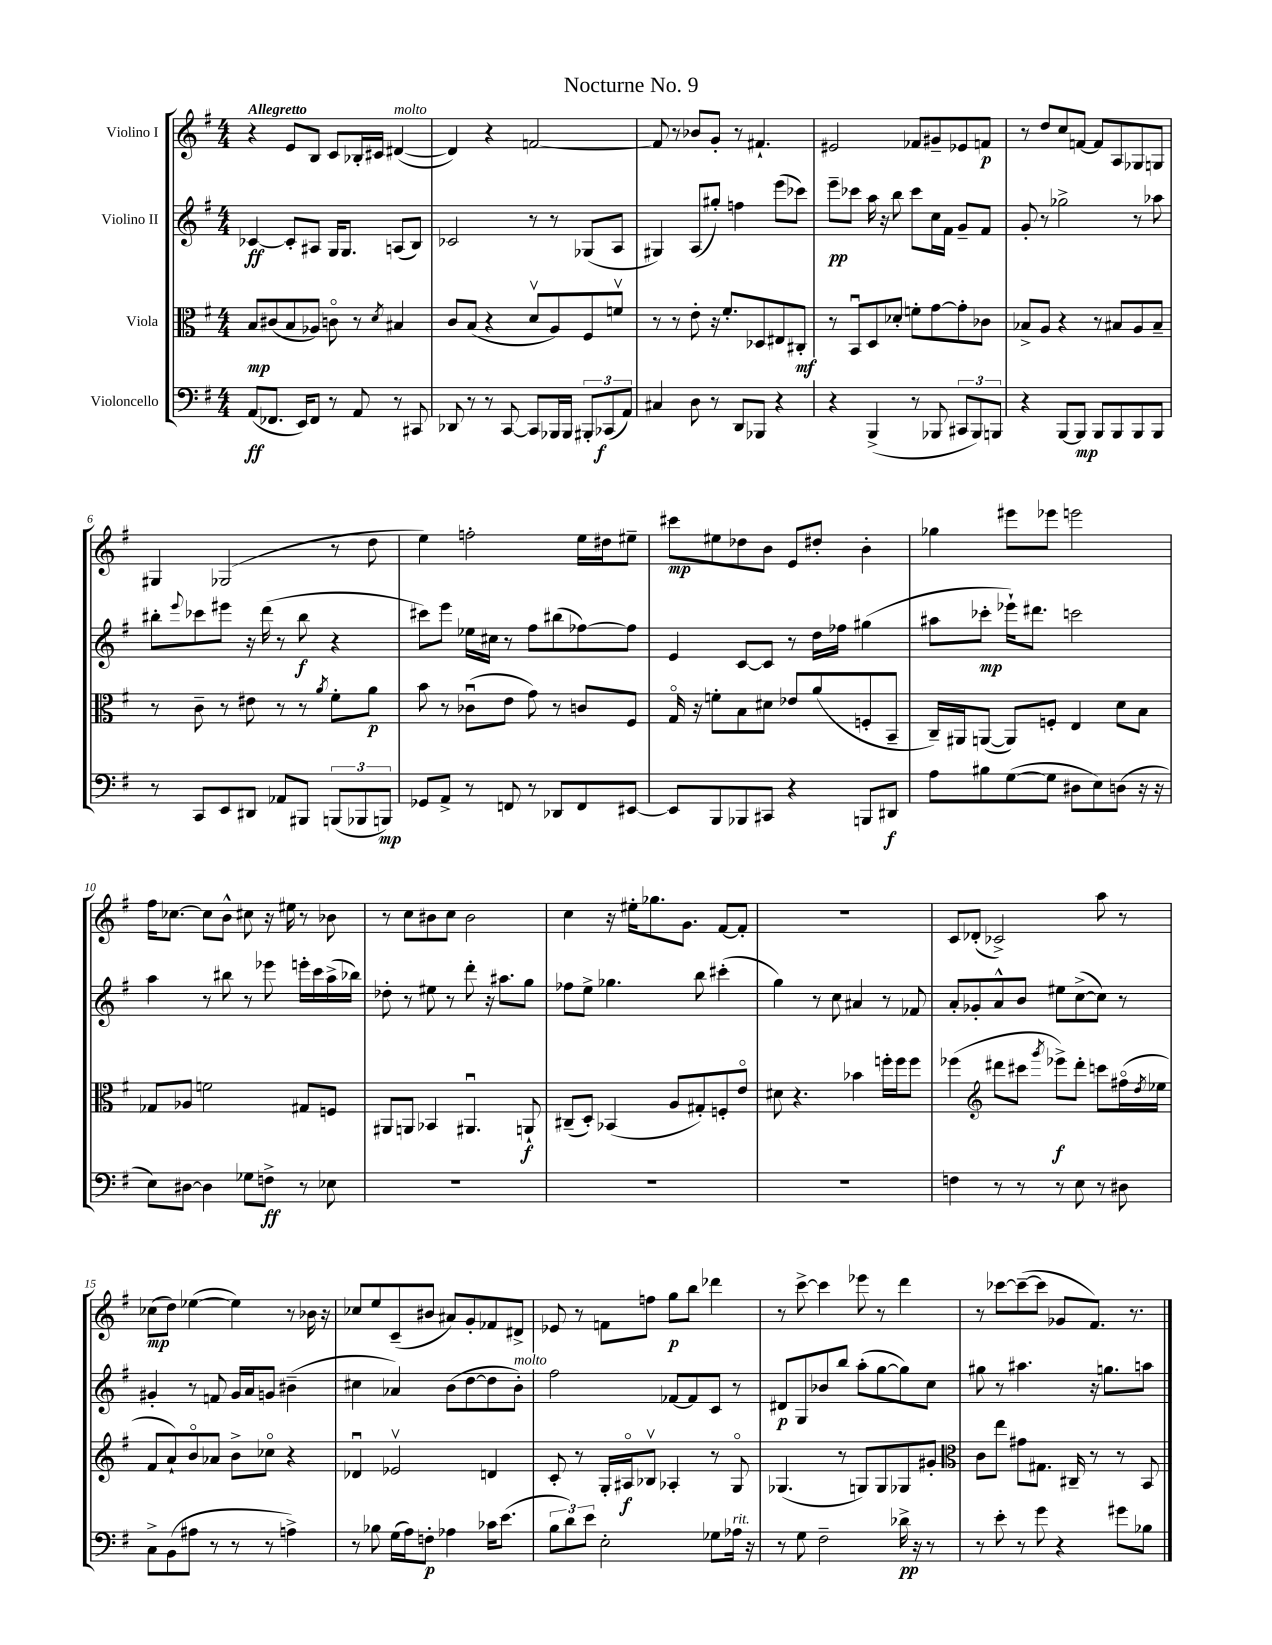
\header { title = "Nocturne No. 9" }
<<
\new StaffGroup <<
\new Staff = "s0" \with { instrumentName = "Violino I" } {
    \clef treble \key g \major \numericTimeSignature \time 4/4 \tempo "Allegretto"
    r4 e'8 b8 c'8 bes16-. cis'16 dis'4~^\markup { \italic "molto" }( |
    dis'4) r4 f'2~ |
    f'8 r8 bes'8 g'8-. r8 fis'4.-! |
    eis'2 fes'8 gis'8-- ees'8 f'8\p |
    r8 d''8 c''8 f'8~ f'8 a8 ges8 g8 |
    gis4 ges2( r8 d''8 |
    e''4) f''2-. e''16 dis''16 eis''8-- |
    cis'''8\mp eis''8 des''8 b'8 e'8 dis''8-. b'4-. |
    ges''4 eis'''8 ees'''8 e'''2 |
    fis''16 ces''8.~ ces''8 b'8-^ cis''8 r16 eis''16 r8 bes'8 |
    r8 c''8 bis'8 c''8 bis'2 |
    c''4 r16 eis''16-. ges''8. g'8. fis'8~ fis'8-. |
    R1 |
    c'8 des'8-.( ces'2->) a''8 r8 |
    ces''8\mp( d''8) ees''4~( ees''4) r8 bes'16 r16 |
    ces''8 e''8 c'8--( bis'8 ais'8) g'8-. fes'8 dis'8-> |
    ees'8 r8 f'8 f''8 g''8\p b''8 des'''4 |
    r8 c'''8~-> c'''4 ees'''8 r8 d'''4 |
    r8 ces'''8~ ces'''8~--( ces'''8 ges'8 fis'8.) r8. \bar "|." |
}
\new Staff = "s1" \with { instrumentName = "Violino II" } {
    \clef treble \key g \major \numericTimeSignature \time 4/4
    ces'4~\ff ces'8-. ais8 g16 g8. a8( b8) |
    ces'2 r8 r8 ges8( a8 |
    gis4) a8( gis''8-.) f''4 e'''8( ces'''8) |
    e'''8--\pp ces'''8 a''16 r16 b''8 ces'''8 c''16 fis'16 g'8-- fis'8 |
    g'8-. r8 ges''2-> r8 aes''8 |
    bis''8-. \appoggiatura { e'''8 } ces'''8 eis'''8 r16 d'''16( r8 bis''8\f r4 |
    cis'''8) e'''8 ees''16 cis''16 r8 fis''8 bis''8( fes''8~) fes''8 |
    e'4 c'8~ c'8 r8 d''16 fes''16 gis''4( |
    ais''8 ces'''8-.\mp ees'''16-!) dis'''8. c'''2 |
    a''4 r8 bis''8 r8 ees'''8 e'''16-. c'''16 a''16->( bes''16) |
    des''8-. r8 eis''8 r8 d'''8-. r16 ais''8. g''8 |
    fes''8 e''8-> ges''4. b''8 cis'''4-.( |
    g''4) r8 c''8 ais'4 r8 fes'8 |
    a'8-. ges'8-. a'8-^ b'8 eis''8 c''8~->( c''8) r8 |
    gis'4-. r8 f'8 gis'16 a'16 g'8 bis'4--( |
    cis''4 aes'4) b'8( d''8~ d''8 b'8-.^\markup { \italic "molto" }) |
    fis''2 fes'8~ fes'8 c'8 r8 |
    dis'8\p g8 bes'8 b''8 a''8-.( g''8~ g''8) c''8 |
    gis''8 r8 ais''4. r16 g''8. a''8 \bar "|." |
}
\new Staff = "s2" \with { instrumentName = "Viola" } {
    \clef alto \key g \major \numericTimeSignature \time 4/4
    b8\mp cis'8( b8 aes8) c'8\flageolet r8 \acciaccatura { d'8 } bis4 |
    c'8 b8( r4 d'8\upbow a8) fis8 f'8\upbow |
    r8 r8 e'8-. r16 fis'8.-. des8 eis8 cis8-.\mf |
    r8 b,8\downbow d8 des'8-. f'8-. g'8~ g'8-. ces'8 |
    bes8-> a8 r4 r8 bis8 a8 bis8-- |
    r8 c'8-- r8 eis'8 r8 r8 \acciaccatura { a'8 } fis'8-. a'8\p |
    b'8 r8 ces'8\downbow( e'8 g'8) r8 c'8 fis8 |
    g16\flageolet r16 f'8-. b8 dis'8 ees'8 a'8( f8-. b,8-- |
    c16--) ais,16 a,8~( a,8) f8-. e4 d'8 b8 |
    ges8 aes8 f'2 gis8 f8 |
    ais,8 a,8 bes,4 ais,4.\downbow a,8-!\f |
    cis8--( d8-.) bes,4( a8 gis8-.) f8-. e'8\flageolet |
    dis'8 r4. bes'4 f''16-. f''16 f''8 |
    fes''4( \clef treble dis'''8 cis'''8 \acciaccatura { g'''8 } ees'''8->\f) dis'''8-. c'''8 fis''16\flageolet( \acciaccatura { d''8 } ees''16 |
    fis'8 a'8-!) b'8\flageolet aes'8 b'8-> ces''8\flageolet r4 |
    des'4\downbow ees'2\upbow d'4 |
    c'8-. r8 g16-. ais16\flageolet\f bes8\upbow aes4-. r8 g8\flageolet |
    ges4.( r8 g8) g8 ges8 gis'8-. |
    \clef alto c'8 e''8 gis'8 gis8. cis16-- r8 r8 b,8 \bar "|." |
}
\new Staff = "s3" \with { instrumentName = "Violoncello" } {
    \clef bass \key g \major \numericTimeSignature \time 4/4
    a,8\ff( fes,8. e,16) fes,8 r8 a,8 r8 cis,8 |
    des,8 r8 r8 c,8~ c,8 bes,,16 bes,,16 \tuplet 3/2 { bis,,8-. ces,8\f( a,8) } |
    cis4 d8 r8 d,8 bes,,8 r4 |
    r4 b,,4->( r8 bes,,8 \tuplet 3/2 { cis,8 bes,,8) b,,8 } |
    r4 b,,8~ b,,8\mp b,,8 b,,8 b,,8 b,,8 |
    r8 c,8 e,8 dis,8 aes,8 bis,,8 \tuplet 3/2 { b,,8( bes,,8 b,,8\mp) } |
    ges,8 a,8-> r8 f,8 r8 des,8 f,8 eis,8~ |
    eis,8 b,,8 bes,,8 cis,8 r4 b,,8 dis,8\f |
    a8 bis8 g8~( g8 dis8 e8) d8( r16 r16 |
    e8) dis8~ dis4 ges8 f8->\ff r8 ees8 |
    R1 |
    R1 |
    R1 |
    f4 r8 r8 r8 e8 r8 dis8 |
    c8-> b,8( ais8 r8 r8 r8 a4->) |
    r8 bes8 g16( a16) f8-.\p aes4 ces'16 e'8.( |
    \tuplet 3/2 { b8 d'8) e'8 } e2-. ges8 aes16^\markup { \italic "rit." } r16 |
    r8 g8 fis2-- des'16->\pp r16 r8 |
    r8 e'8-. r8 g'8 r4 gis'8 bes8 \bar "|." |
}
>>
>>
